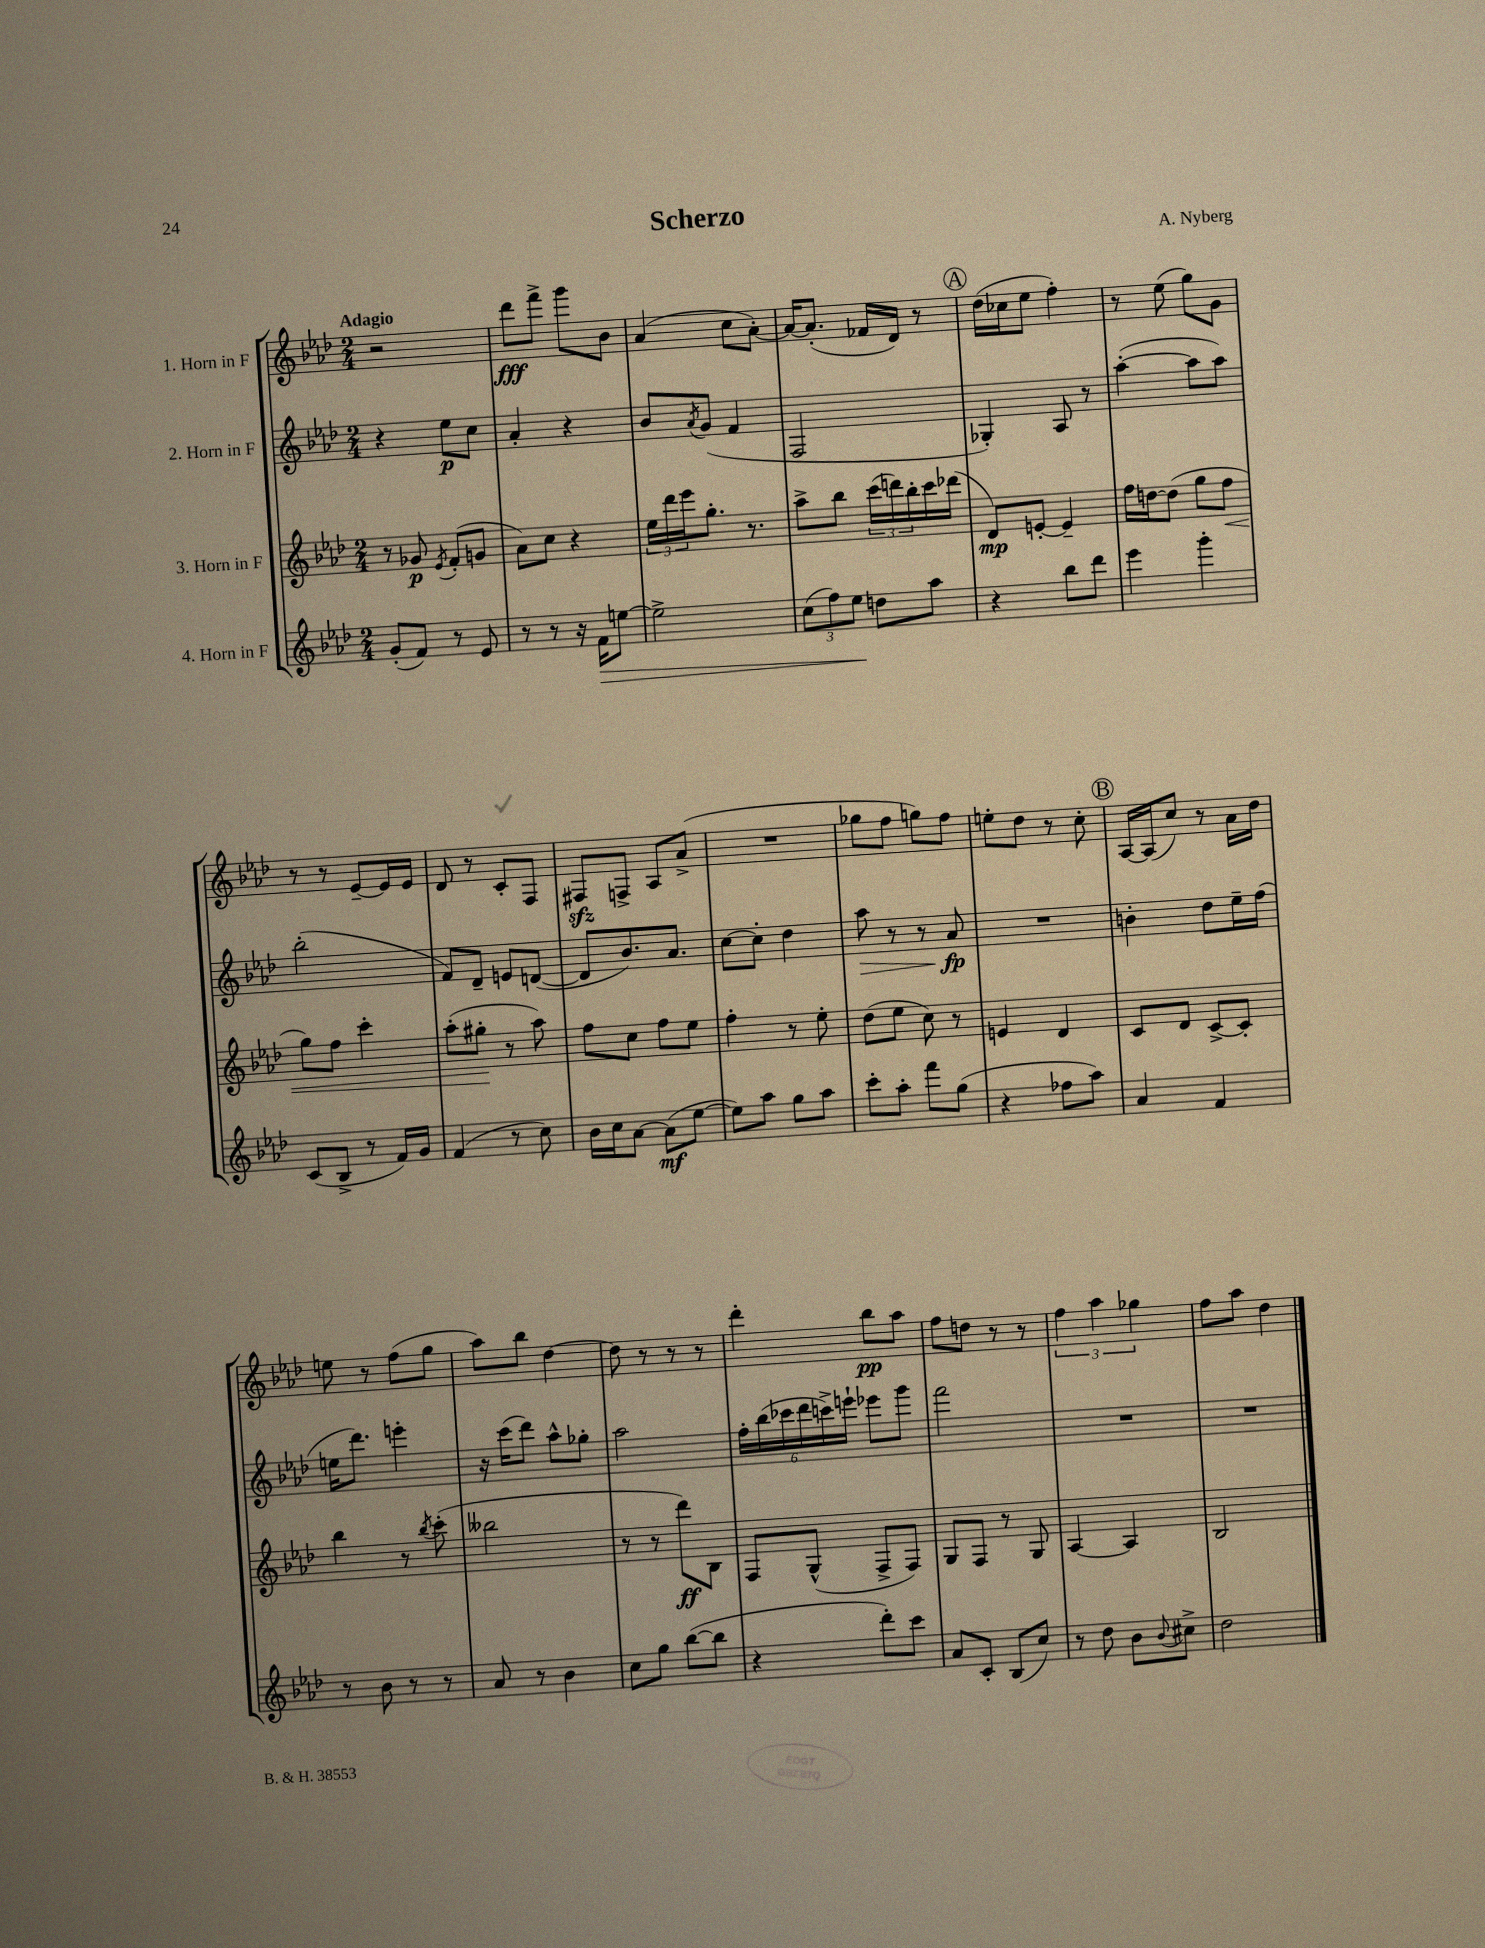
\header { title = "Scherzo" composer = "A. Nyberg" }
<<
\new StaffGroup <<
\new Staff = "s0" \with { instrumentName = "1. Horn in F" } {
    \clef treble \key aes \major \numericTimeSignature \time 2/4 \tempo "Adagio"
    r2 |
    des'''8\fff f'''8-> g'''8 bes'8 |
    aes'4( c''8 aes'8~-.) |
    aes'16~ aes'8.-.( fes'16 des'16) r8 |
    \mark \markup { \circle "A" } des''16( ces''16 ees''8 f''4-.) |
    r8 ees''8( g''8) g'8 |
    r8 r8 ees'8~-- ees'16 ees'16 |
    des'8 r8 c'8-. f8 |
    fis8\sfz f8-> aes8 aes'8->( |
    R2 |
    ges''8 f''8 g''8) f''8 |
    e''8-. des''8 r8 c''8-. |
    \mark \markup { \circle "B" } aes16~ aes16( c''8) r8 aes'16 des''16 |
    e''8 r8 f''8( g''8 |
    aes''8) bes''8 des''4~ |
    des''8 r8 r8 r8 |
    des'''4-. bes''8\pp aes''8 |
    f''8 d''8 r8 r8 |
    \tuplet 3/2 { f''4 aes''4 ges''4 } |
    f''8 aes''8 des''4 \bar "|." |
}
\new Staff = "s1" \with { instrumentName = "2. Horn in F" } {
    \clef treble \key aes \major \numericTimeSignature \time 2/4
    r4 ees''8\p c''8 |
    aes'4-. r4 |
    bes'8 \acciaccatura { aes'8 } g'8( f'4 |
    f2 |
    \mark \markup { \circle "A" } ges4-.) aes8 r8 |
    aes''4~-.( aes''8 aes''8) |
    bes''2-.( |
    f'8) des'8-- e'8 d'8~( |
    d'8 bes'8.) aes'8. |
    c''8~ c''8-. des''4 |
    aes''8\> r8 r8 aes'8\fp\! |
    R2 |
    \mark \markup { \circle "B" } b'4-. des''8 ees''16-- f''16( |
    e''16 des'''8.) e'''4-. |
    r16 c'''16( des'''8) aes''8-^ ges''8-. |
    aes''2 |
    \tuplet 6/4 { f''16-. bes''16( ces'''16 des'''16 c'''16->) e'''16-! } ees'''8 g'''8 |
    f'''2 |
    R2 |
    R2 \bar "|." |
}
\new Staff = "s2" \with { instrumentName = "3. Horn in F" } {
    \clef treble \key aes \major \numericTimeSignature \time 2/4
    r8 ges'8\p \acciaccatura { ees'8 } f'8-.( g'8 |
    aes'8) c''8 r4 |
    \tuplet 3/2 { ees''16 des'''16 ees'''16 } g''8.-. r8. |
    aes''8-> bes''8 \tuplet 3/2 { c'''16( d'''16) bes''16-. } c'''16 des'''16( |
    \mark \markup { \circle "A" } des'8\mp) e'8~-. e'4-- |
    f''16 d''16~ d''8( g''8 f''8\< |
    g''8) f''8 c'''4-. |
    aes''8-.( gis''8-.\! r8 aes''8) |
    f''8 c''8 f''8 ees''8 |
    f''4-. r8 ees''8-. |
    des''8( ees''8 c''8) r8 |
    e'4 des'4 |
    \mark \markup { \circle "B" } c'8 des'8 c'8~-> c'8-. |
    bes''4 r8 \acciaccatura { bes''8 } c'''8-.( |
    beses''2 |
    r8 r8 des'''8\ff) bes8 |
    f8 g8-^( f8-> f8) |
    g8 f8 r8 g8 |
    aes4~ aes4 |
    bes2 \bar "|." |
}
\new Staff = "s3" \with { instrumentName = "4. Horn in F" } {
    \clef treble \key aes \major \numericTimeSignature \time 2/4
    g'8-.( f'8) r8 ees'8 |
    r8 r8 r16 f'16\> e''8~ |
    e''2-> |
    \tuplet 3/2 { c''8( f''8) ees''8\! } d''8 aes''8 |
    \mark \markup { \circle "A" } r4 bes''8 des'''8 |
    ees'''4 g'''4-. |
    c'8( bes8-> r8 f'16) g'16 |
    f'4( r8 c''8) |
    bes'16 c''16 aes'8~ aes'8\mf( ees''8~ |
    ees''8) aes''8 g''8 aes''8 |
    c'''8-. aes''8-. f'''8 g''8( |
    r4 fes''8 aes''8) |
    \mark \markup { \circle "B" } aes'4 f'4 |
    r8 bes'8 r8 r8 |
    aes'8 r8 bes'4 |
    c''8 g''8 bes''8~( bes''8 |
    r4 des'''8-.) c'''8 |
    aes'8 c'8-. bes8( c''8) |
    r8 des''8 bes'8 \appoggiatura { bes'8 } cis''8-> |
    des''2 \bar "|." |
}
>>
>>
\layout { \context { \Score \remove "Bar_number_engraver" } }
